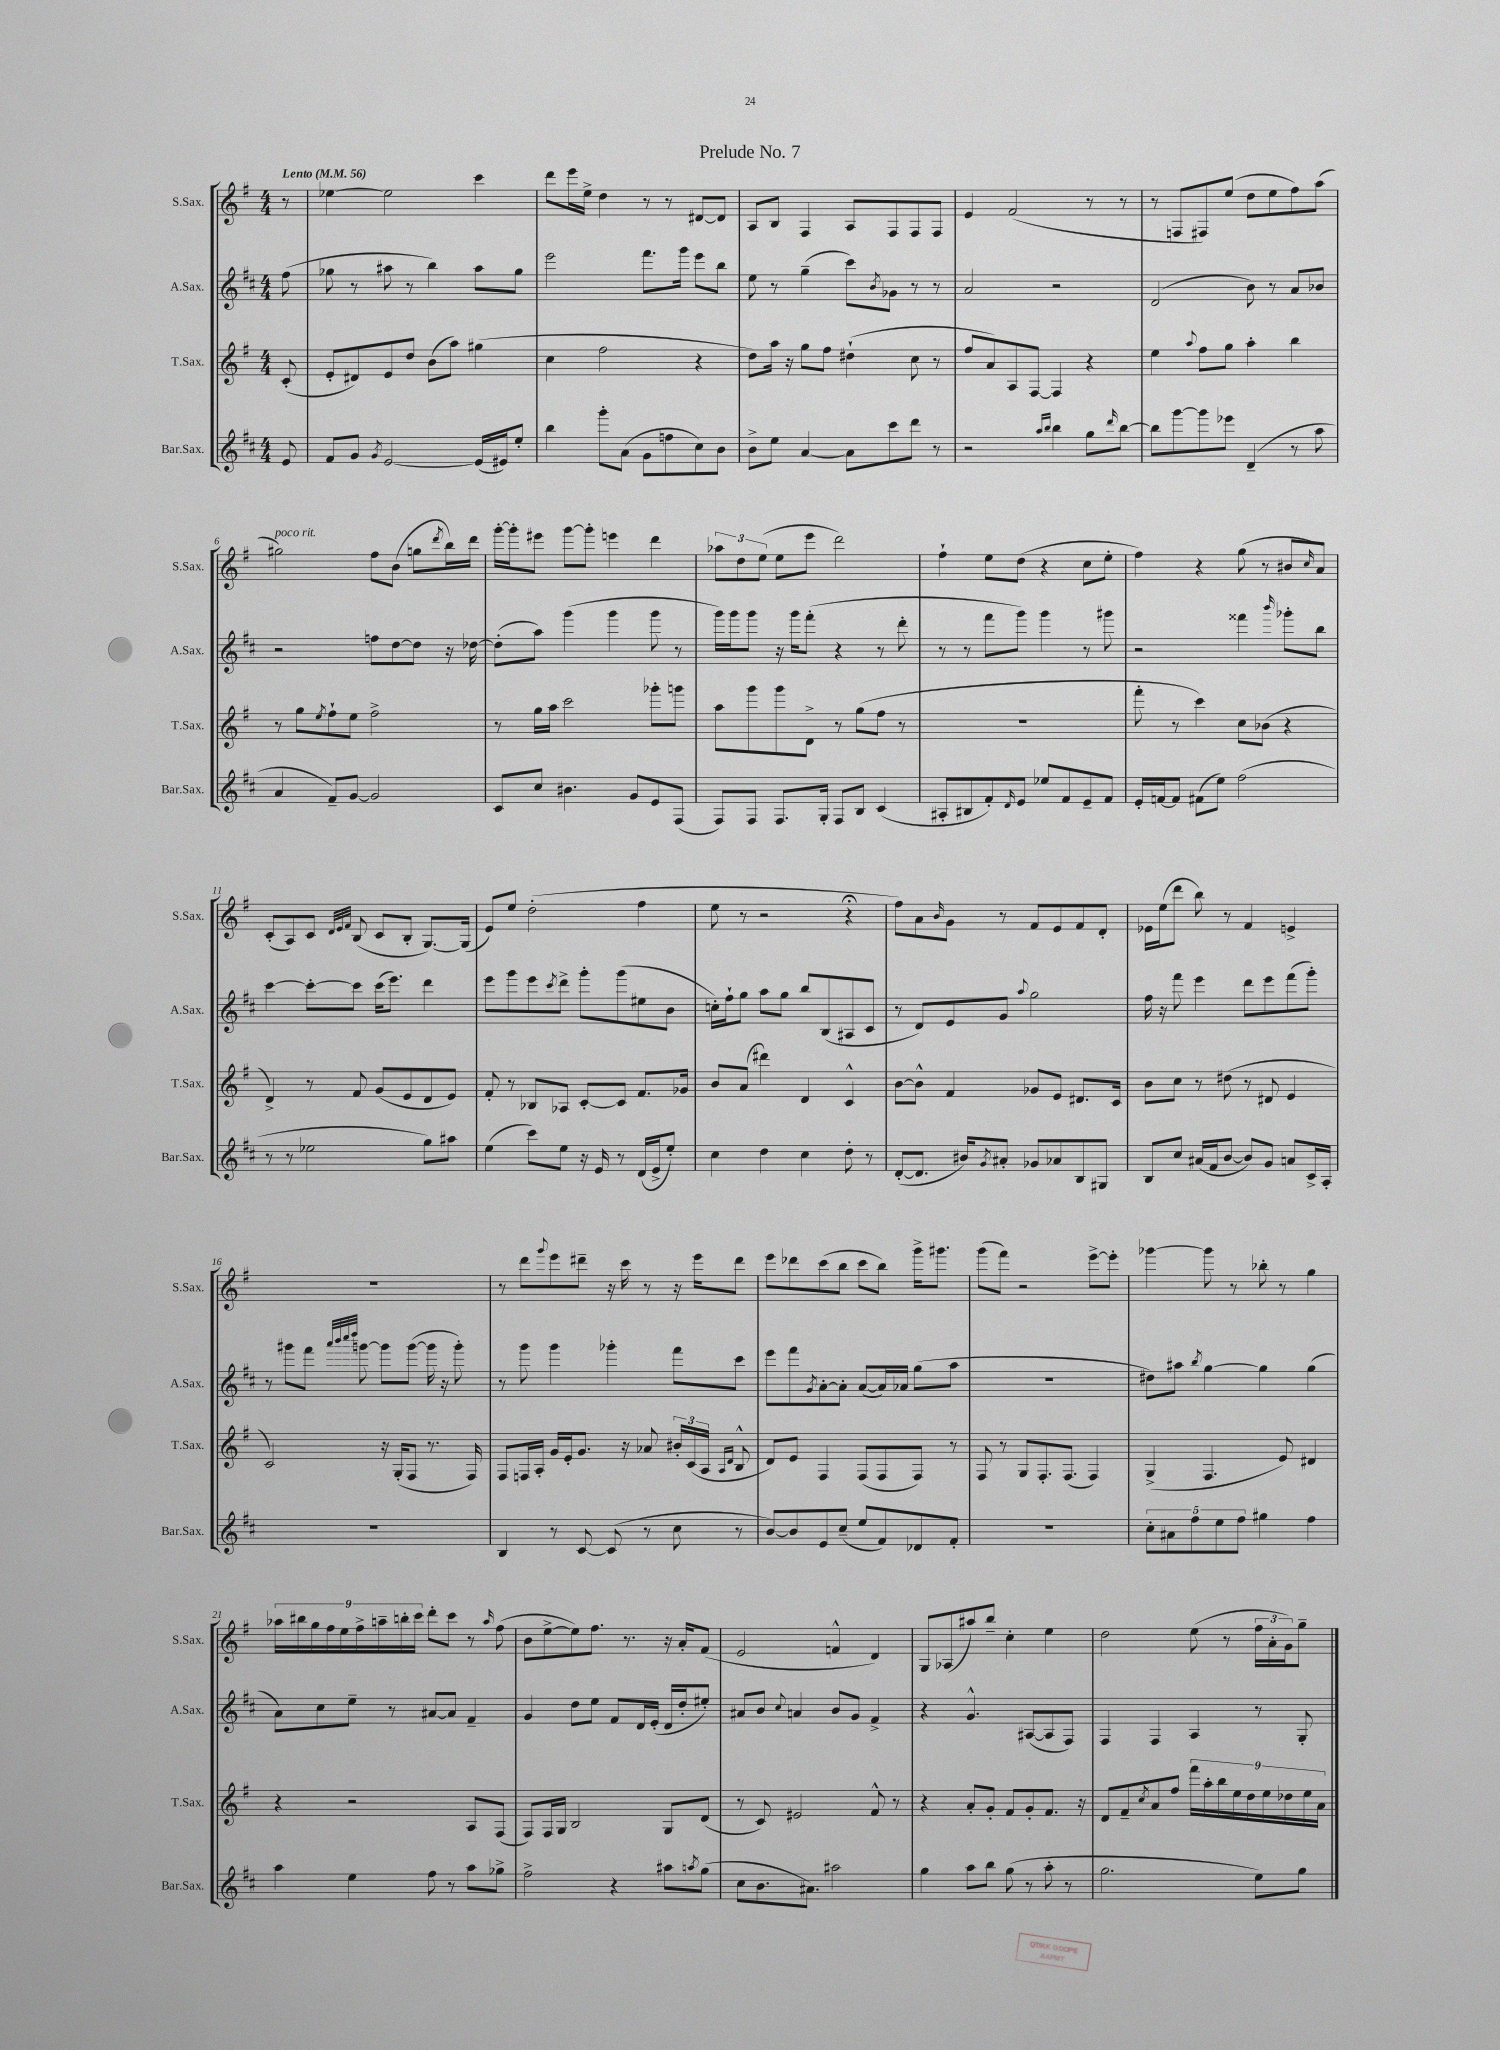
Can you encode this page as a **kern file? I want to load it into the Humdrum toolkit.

**kern	**kern	**kern	**kern
*part4	*part3	*part2	*part1
*staff4	*staff3	*staff2	*staff1
*I"Bar.Sax.	*I"T.Sax.	*I"A.Sax.	*I"S.Sax.
*I'Bar.Sax.	*I'T.Sax.	*I'A.Sax.	*I'S.Sax.
*clefG2	*clefG2	*clefG2	*clefG2
*k[f#c#]	*k[f#]	*k[f#c#]	*k[f#]
*M4/4	*M4/4	*M4/4	*M4/4
*MM56	*MM56	*MM56	*MM56
=	=	=	=
!	!	!	!LO:TX:a:B:t=Lento
8e/	(8c'/	(8ff#\	8r
=1	=1	=1	=1
8f#/L	8e'/L	8gg-X\	[4ee-X\
8g/J	8d#X/)	8r	.
8qg/	.	.	.
[2e/	8e/	8aa#X\	2ee-\]
.	8dd/J	8r	.
.	(8b\L	4bb\)	.
.	8aa\J)	.	.
(16e/LL]	(4gg#X\	8aa#\L	4ccc\
16e#X/J)	.	.	.
8ee'/J	.	8gg-\J	.
=2	=2	=2	=2
4bb\	4cc\	2eee\	8ddd\L
.	.	.	16eee\L
.	.	.	16ee^\JJ
8ggg'\L	2ff#\	.	4dd\
(8a\J	.	.	.
8g\L	.	8.fff#\L	8r
8ffn\	.	.	8r
.	.	16ggg\Jk	.
8cc#\)	4r	8eee\L	[8d#X/L
8b\J	.	8bb\J	8d#/J]
=3	=3	=3	=3
8b^\L	8dd\L)	8ee\	8A/L
8ee\J	16aa\Jk	8r	8B/J
.	16r	.	.
[4a/	8gg\L	(4gg~\	4F#/
.	8ff#\J	.	.
8a\L]	(4dd#X`\	8ccc#\L)	8A/L
.	.	8qb/	.
8ccc#\	.	8g-X\J	8F#/
8ddd\J	8cc\	8r	8F#/
8r	8r	8r	8F#/J
=4	=4	=4	=4
2r	8ff#/L	2a/	4e/
.	8a/)	.	.
.	8A/	.	(2f#/
.	[8F#/J	.	.
16qqaa/LL	.	.	.
16qqbb/JJ	.	.	.
4bb\	4F#/]	2r	.
8gg\L	4r	.	8r
16qqddd/	.	.	.
[8bb\J	.	.	8r
=5	=5	=5	=5
8bb\L]	4ee\	(2d/	8r
[8ggg\	.	.	8Fn/L
.	8qqaa/	.	.
8ggg\]	8ff#\L	.	8F#X/)
8eee-X\J	8gg\J	.	(8ee/J
(4d~/	4aa'\	8b\)	8dd\L
.	.	8r	8ee\
8r	4bb\	8a/L	8ff#\)
8aa\	.	8b-X/J	(8aa\J
!!LO:LB:g=z
=6	=6	=6	=6
!	!	!	!LO:TX:a:i:t=poco rit.
4a/	8r	2r	2gg#X\)
.	8gg\L	.	.
.	8qee/	.	.
8f#~/L)	8ff#`\	.	.
[8g/J	8ee\J	.	.
2g/]	2ff#^\	8ffn\L	8ff#\L
.	.	[8dd\	(8b\J
.	.	8dd\J]	8ggn\L
.	.	.	8qddd/
.	.	16r	16bb\L)
.	.	[16dd-X\	16ddd\JJ
=7	=7	=7	=7
8c#/L	8r	(8dd-'\L]	[16ggg'\LL
.	.	.	16ggg'\J]
8cc#/J	16gg\LL	8aa\J)	8eee#X\J
.	16aa\JJ	.	.
4.b#X\	2ccc\	(4ggg\	[8ggg\L
.	.	.	8ggg'\J]
.	.	4ggg\	4eeen\
8g/L	.	.	.
8e/	8ggg-X'\L	8ggg\	4ddd\
(8F#/J	8gggn\J	8r	.
=8	=8	=8	=8
8F#/L)	8aa\L	16ggg\LL)	12aa-X\L
.	.	16ggg\J	.
.	.	.	12dd\
8F#/J	8ggg\	8ggg\J	.
.	.	.	(12ee\J
8.F#/L	8ggg\	16r	8ee\L
.	.	16ggg\KL	.
.	8d^\J	(8fff#'\J	8eee\J
16G'/Jk	.	.	.
8F#/L	8r	4r	2ddd\)
8B/J	(8gg\L	.	.
(4c#/	8ff#\J	8r	.
.	8r	8ddd'\	.
=9	=9	=9	=9
8A#X'/L	1r	8r	4ff#`\
8B#X/	.	8r	.
8f#'/)	.	8fff#\L	8ee\L
16qqd/	.	.	.
8e/J	.	8ggg\J)	(8dd\J
8ee-X/L	.	4ggg\	4r
8f#/	.	.	.
8e~/	.	8r	8cc\L
8f#/J	.	8ggg#X\	8ee'\J
=10	=10	=10	=10
16e'/LL	8fff#'\	2r	4ff#\)
[16fn/J	.	.	.
8f/J]	8r	.	.
(8f#X\L	4ccc\)	.	4r
8ee\J)	.	.	.
(2ff#\	8cc\L	4fff##X\	(8gg\
.	(8b-X\J	.	8r
.	.	16qqbbb/	.
.	4r	8ggg-X'\L	8b#X/L
.	.	.	16qqcc/
.	.	8bb\J	8a/J)
!!LO:LB:g=z
=11	=11	=11	=11
8r	4d^/)	[4ccc#\	(8c'/L
8r	.	.	8A/)
2ee-X\	8r	8ccc#'\L_	8c/J
.	.	.	32qqd/LLL
.	.	.	32qqe/
.	.	.	32qqf#/JJJ
.	8f#/	8ccc#\J]	(8B/
.	(8g/L	(16ccc#\KL	8c/L
.	.	8.eee\J)	.
.	8e/	.	8B'/J
8gg\L)	8d/	4ddd\	[8.G/L)
8aa#X\J	8e/J)	.	.
.	.	.	(16G/Jk]
=12	=12	=12	=12
(4ee\	8f#'/	8eee\L	8e/L)
.	8r	8ggg\	8ee/J
8ccc#\L)	8B-X/L	8eee\	(2dd'\
.	.	8qccc#/	.
8ee\J	8A-X/J	8ddd^\J	.
16r	[8c'/L	8ggg'\L	.
16e/	.	.	.
8r	8c/J]	(8ggg\	.
(16d/LL	8.f#/L	8ee#X\	4ff#\
16e^/J	.	.	.
8ee'/J)	.	8b\J	.
.	16g-X/Jk	.	.
=13	=13	=13	=13
4cc#\	8b/L	16ccn'\LL)	8ee\
.	.	16ff#`\J	.
.	(8a/J	8gg\J	8r
4dd\	4ddd#X\)	8aa\L	2r
.	.	8gg\J	.
4cc#\	4d/	8bb/L	.
.	.	(8B/	.
8dd'\	4c^^/	8A#X/	4r;<
8r	.	8c#/J	.
=14	=14	=14	=14
([8d'/L	[8b\L	8r	8ff#\L)
8.d/J]	8b^^\J]	8d/L)	8a\
.	.	.	16qqb/
.	4f#/	8e/	8g\J
16b#X/KL)	.	.	.
8qg/	.	.	.
8a#X'/J	.	8g/J	8r
.	.	8qqaa/	.
8g-X/L	8g-X/L	2gg\	8f#/L
8a-X/	8e/J	.	8e/
8B/	8.d#X/L	.	8f#/
8G#X/J	.	.	8d'/J
.	16c/Jk	.	.
=15	=15	=15	=15
8B/L	8b\L	16ff#\	16e-X\LL
.	.	16r	(16ee\J
8cc#/J	8cc\J	8fff#\	8ddd\J
(16a#X/LL	8r	4eee\	8bb\)
16f#/J	.	.	.
[8b/J	(8dd#X\	.	8r
8b/L])	8r	8ddd\L	4f#/
8g/J	8d#X/	8eee\	.
8an/L	4e/	(8fff#\	4en^/
16c#^/L	.	8ggg'\J)	.
16A'/JJ	.	.	.
!!LO:LB:g=z
=16	=16	=16	=16
1r	2c/)	8r	1r
.	.	8ggg#X\L	.
.	.	8fff#\J	.
.	.	32qqaaa/LLL	.
.	.	32qqbbb/	.
.	.	32qqcccc#/	.
.	.	32qqdddd/JJJ	.
.	.	[8gggn\	.
.	16r	8ggg\L]	.
.	(16G'/KL	.	.
.	8F#/J	([8ggg\J	.
.	8.r	16ggg\]	.
.	.	16r	.
.	.	8ggg'\)	.
.	16F#/)	.	.
=17	=17	=17	=17
4B/	8F#/L	8r	8r
.	16Fn/L	8ggg\	8ddd\L
.	16A'/JJ	.	.
.	.	.	8qqggg/
8r	16g/LL	4ggg\	8eee\
.	16e'/J	.	.
[8c#/	8.g/J	.	8ddd#X~\J
(8c#/]	.	4ggg-X'\	16r
.	16r	.	16ccc\
8r	8a-X/	.	8r
8cc#\	24b#X'/LL	8fff#\L	16r
.	(24c/	.	.
.	.	.	16eee\KL
.	24A/JJ	.	.
.	16qqA/LL	.	.
.	16qqd/JJ	.	.
8r	8B^^/	8ccc#\J	8ddd#\J
=18	=18	=18	=18
[8b/L)	8d/L)	8eee\L	8eee\L
8b/]	8e/J	8fff#\	8ddd-X\
.	.	8qg/	.
8e/	4F#/	[8a'\	(8ccc\
(8cc#~/J	.	8a'\J]	8bb\J
8ee/L	(8F#/L	([8a/L	8ccc\L
8f#/)	8F#/	16a/L])	8bb\J)
.	.	16a-X/JJ	.
8d-X/	8F#/J)	(8gg\L	16ggg^\KL
.	.	.	8.ggg#X\J
8f#'/J	8r	8aa\J	.
=19	=19	=19	=19
1r	8F#/	1r	(8ggg\L
.	8r	.	8fff#\J)
.	8G/L	.	2r
.	8.F#'/	.	.
.	(8.F#/J	.	.
.	4F#/)	.	[8eee^\L
.	.	.	8eee'\J]
=20	=20	=20	=20
10cc#'\L	(4G^/	8dd#X\L)	[4ggg-X\
10a#X\	.	.	.
.	.	8aa#X\J	.
10ff#\	.	.	.
.	.	8qbb/	.
.	4.F#/	[4gg\	8ggg-\]
10ee\	.	.	.
.	.	.	8r
10ff#\J	.	.	.
4gg#X\	.	4gg\]	8bb-X'\
.	8e/)	.	8r
4ff#\	4d#X/	(4gg\	4gg\
!!LO:LB:g=z
=21	=21	=21	=21
4aa\	4r	8a\L)	18aa-X\LL
.	.	.	18bb#X\
.	.	.	18gg\
.	.	8cc#\	.
.	.	.	18ff#\
.	.	.	18ee\
4ee\	2r	8ee~\J	.
.	.	.	18ff#^\
.	.	.	18aan~\
.	.	8r	.
.	.	.	18bbn'\
.	.	.	18ccc\JJ
8ff#\	.	[8a#X/L	8ddd'\L
8r	.	8a#/J]	8ccc\J
8aa\L	8A/L	4f#~/	8r
.	.	.	16qqaa/
8gg-X^\J	(8F#/J	.	(8ff#\
=22	=22	=22	=22
2ff#^\	8F#/L)	4g/	8b\L
.	16F#/L	.	[8ee^\
.	16G/JJ	.	.
.	2B/	8dd\L	8ee\])
.	.	8ee\J	8.ff#\J
4r	.	8f#/L	.
.	.	.	8.r
.	.	16d/L	.
.	.	(16e'/JJ	.
8aa#X\L	8G/L	16d/LL	16r
.	.	16dd'/J	16a'/KL
8qaan/	.	.	.
(8gg\J	(8d/J	8ee#X'/J)	(8f#/J
=23	=23	=23	=23
8cc#\L	8r	8a#X/L	2e/
8.b\	8c/)	8b/J	.
.	.	8qqcc#/	.
.	2e#X/	4an/	.
8.a#X\J)	.	.	.
2aa#X\	.	8b/L	4fn^^/
.	.	8g/J	.
.	8f#^^/	4f#^/	4d/)
.	8r	.	.
=24	=24	=24	=24
4gg\	4r	4r	8G/L
.	.	.	(8A-X/
8aa\L	8a'/L	4.g^^/	8aa#X/)
8bb\J	8g'/J	.	8bb~/J
(8gg\	8f#/L	.	4cc'\
8r	8g'/	([8A#X/L	.
8aa'\	8.f#/J	8A#/]	4ee\
8r	.	8F#/J)	.
.	16r	.	.
=25	=25	=25	=25
2.gg\	8d/L	4F#/	2dd\
.	8f#~/	.	.
.	8qcc/	.	.
.	8a/	4F#/	.
.	8ff#/J	.	.
.	18fff#\LL	4A/	(8ee\
.	18aa'\	.	.
.	18bb\	.	.
.	.	.	8r
.	18ee\	.	.
.	18dd\	.	.
8ee\L)	.	8r	24ff#\LL
.	18ee\	.	.
.	.	.	24a'\
.	18dd-X\	.	24g\J)
8gg\J	.	8G'/	8gg~\J
.	18ee\	.	.
.	18a\JJ	.	.
==	==	==	==
*-	*-	*-	*-
